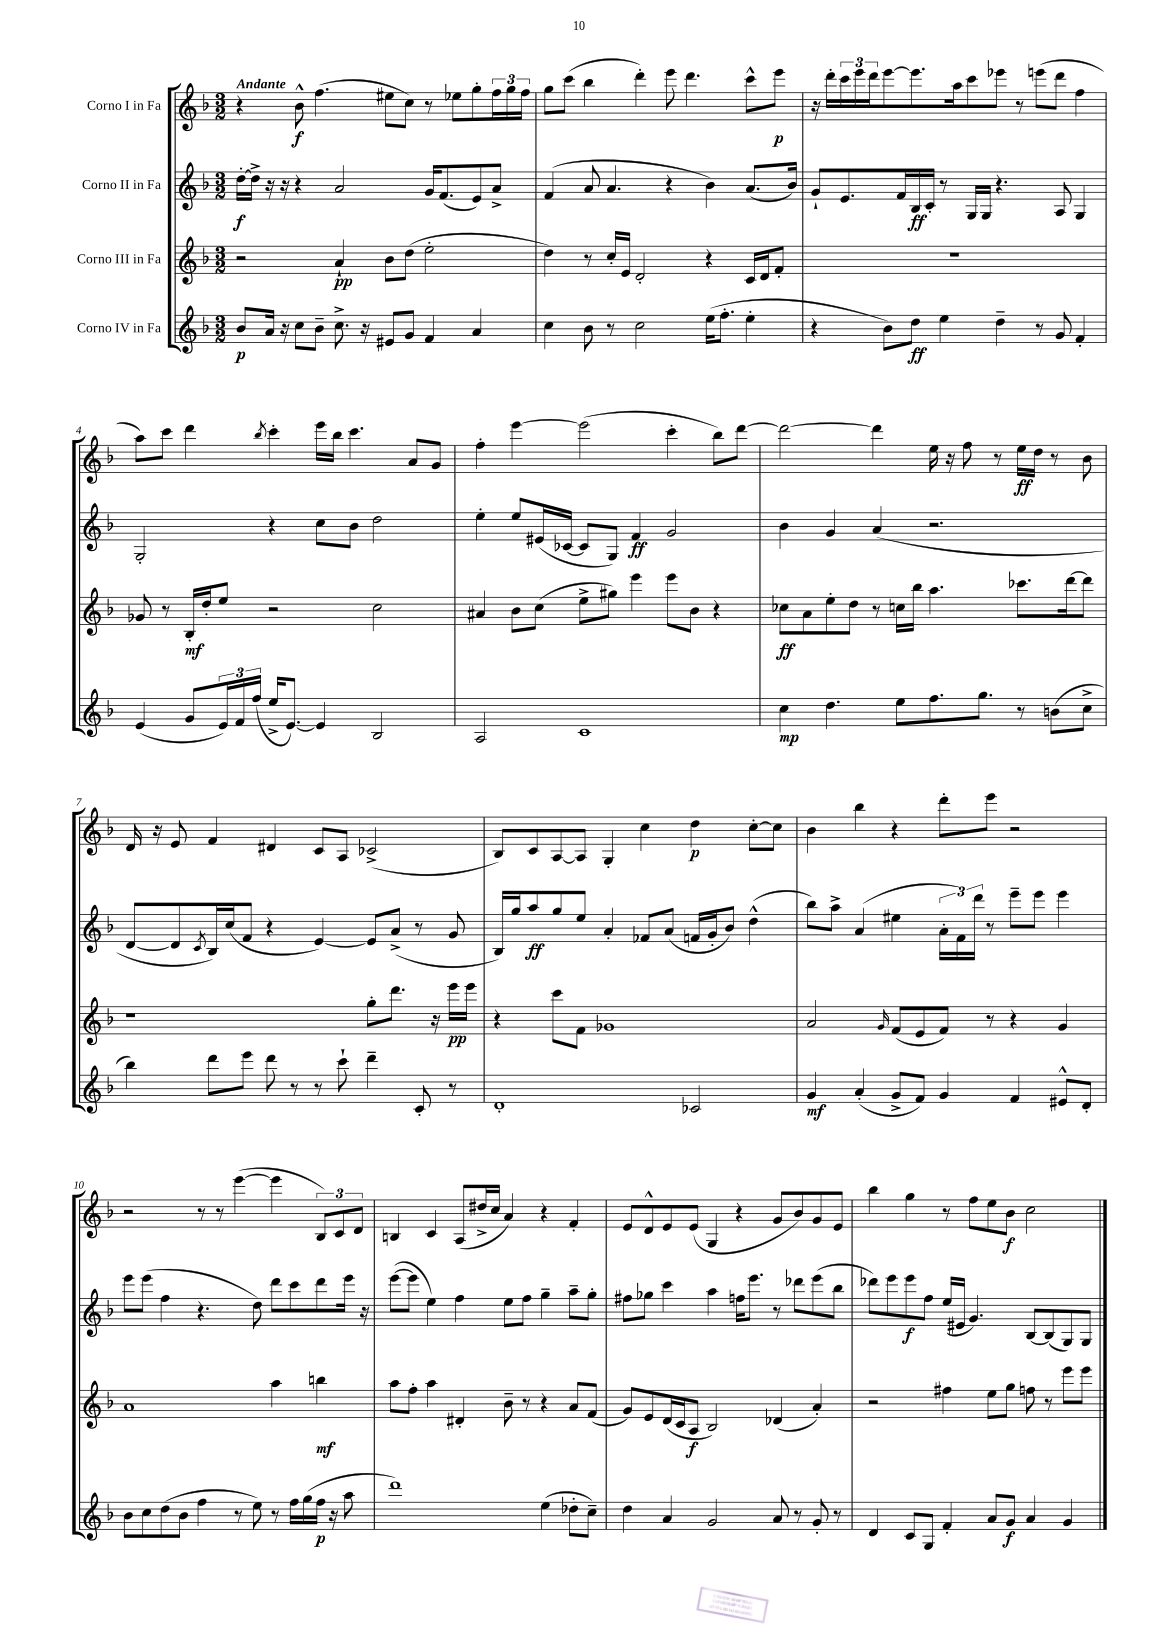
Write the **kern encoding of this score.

**kern	**dynam	**kern	**dynam	**kern	**dynam	**kern	**dynam
*part4	*part4	*part3	*part3	*part2	*part2	*part1	*part1
*staff4	*staff4	*staff3	*staff3	*staff2	*staff2	*staff1	*staff1
*I"Corno IV in Fa	*	*I"Corno III in Fa	*	*I"Corno II in Fa	*	*I"Corno I in Fa	*
*clefG2	*	*clefG2	*	*clefG2	*	*clefG2	*
*k[b-]	*	*k[b-]	*	*k[b-]	*	*k[b-]	*
*M3/2	*	*M3/2	*	*M3/2	*	*M3/2	*
=1	=1	=1	=1	=1	=1	=1	=1
!	!	!	!	!	!	!LO:TX:a:B:t=Andante	!
8b-/L	p	2r	.	[16dd'\LL	f	4r	.
.	.	.	.	16dd^\JJ]	.	.	.
16a/Jk	.	.	.	16r	.	.	.
16r	.	.	.	16r	.	.	.
8cc\L	.	.	.	4r	.	8b-^^\	f
8b-~\J	.	.	.	.	.	(4.ff\	.
8.cc^\	.	4a`/	pp	2a/	.	.	.
16r	.	.	.	.	.	.	.
8e#X/L	.	8b-\L	.	.	.	8ee#X\L	.
8g/J	.	(8dd\J	.	.	.	8cc\J)	.
4f/	.	2ee'\	.	16g/KL	.	8r	.
.	.	.	.	(8.f/	.	.	.
.	.	.	.	.	.	8ee-X\L	.
4a/	.	.	.	8e/)	.	8gg'\	.
.	.	.	.	8a^/J	.	24ff\L	.
.	.	.	.	.	.	24gg\	.
.	.	.	.	.	.	24ff\JJ	.
=2	=2	=2	=2	=2	=2	=2	=2
4cc\	.	4dd\)	.	(4f/	.	8gg\L	.
.	.	.	.	.	.	(8ccc\J	.
8b-\	.	8r	.	8a/	.	4bb-\	.
8r	.	16cc'/LL	.	4.a/	.	.	.
.	.	16e/JJ	.	.	.	.	.
2cc\	.	2d'/	.	.	.	4ddd'\)	.
.	.	.	.	4r	.	8eee\	.
.	.	.	.	.	.	4.ddd\	.
(16ee\KL	.	4r	.	4b-\)	.	.	.
8.ff'\J	.	.	.	.	.	.	.
4ee'\	.	16c/LL	.	(8.a/L	.	8ccc^^\L	.
.	.	16d/J	.	.	.	.	.
.	.	8f'/J	.	.	.	8eee\J	p
.	.	.	.	16b-/Jk)	.	.	.
=3	=3	=3	=3	=3	=3	=3	=3
4r	.	1.r	.	8g`/L	.	16r	.
.	.	.	.	.	.	16ddd'\LL	.
.	.	.	.	8.e/	.	24ccc\	.
.	.	.	.	.	.	24eee\	.
.	.	.	.	.	.	24ddd\J	.
8b-\L)	.	.	.	.	.	[8eee\	.
.	.	.	.	16f/L	.	.	.
8dd\J	ff	.	.	16B-/	ff	8.eee\]	.
.	.	.	.	16c'/JJ	.	.	.
4ee\	.	.	.	8r	.	.	.
.	.	.	.	.	.	16aa\k	.
.	.	.	.	16G/LL	.	8ccc\	.
.	.	.	.	16G/JJ	.	.	.
4dd~\	.	.	.	4.r	.	8eee-X\J	.
.	.	.	.	.	.	8r	.
8r	.	.	.	.	.	(8eeen\L	.
8g/	.	.	.	8A/	.	8ddd\J	.
4f'/	.	.	.	4G/	.	4ff\	.
!!LO:LB:g=z
=4	=4	=4	=4	=4	=4	=4	=4
(4e/	.	8g-X/	.	2G'/	.	8aa\L)	.
.	.	8r	.	.	.	8ccc\J	.
8g/L	.	16B-'/LL	mf	.	.	4ddd\	.
.	.	16dd'/J	.	.	.	.	.
24e/L)	.	8ee/J	.	.	.	.	.
24f/	.	.	.	.	.	.	.
(24ff/JJ	.	.	.	.	.	.	.
.	.	.	.	.	.	8qbb-/	.
16ee^/KL	.	2r	.	4r	.	4ccc'\	.
[8.e/J)	.	.	.	.	.	.	.
4e/]	.	.	.	8cc\L	.	16eee\LL	.
.	.	.	.	.	.	16bb-\JJ	.
.	.	.	.	8b-\J	.	4.ccc\	.
2B-/	.	2cc\	.	2dd\	.	.	.
.	.	.	.	.	.	8a/L	.
.	.	.	.	.	.	8g/J	.
=5	=5	=5	=5	=5	=5	=5	=5
2A/	.	4a#X/	.	4ee'\	.	4ff'\	.
.	.	8b-\L	.	8ee/L	.	[4eee\	.
.	.	(8cc\J	.	(16e#X/L	.	.	.
.	.	.	.	[16c-X/JJ	.	.	.
1c	.	8ee^\L	.	8c-/L]	.	(2eee\]	.
.	.	8gg#X\J)	.	8G/J)	.	.	.
.	.	4eee\	.	4f/	ff	.	.
.	.	8eee\L	.	2g/	.	4ccc'\	.
.	.	8b-\J	.	.	.	.	.
.	.	4r	.	.	.	8bb-\L)	.
.	.	.	.	.	.	[8ddd\J	.
=6	=6	=6	=6	=6	=6	=6	=6
4cc\	mp	8cc-X\L	ff	4b-\	.	2ddd\_	.
.	.	8a\	.	.	.	.	.
4.dd\	.	8ee'\	.	4g/	.	.	.
.	.	8dd\J	.	.	.	.	.
.	.	8r	.	(4a/	.	4ddd\]	.
8ee\L	.	16ccn\LL	.	.	.	.	.
.	.	16bb-\JJ	.	.	.	.	.
8.ff\	.	4.aa\	.	2.r	.	16ee\	.
.	.	.	.	.	.	16r	.
.	.	.	.	.	.	8ff\	.
8.gg\J	.	.	.	.	.	.	.
.	.	.	.	.	.	8r	.
8r	.	8.ccc-X\L	.	.	.	16ee\LL	ff
.	.	.	.	.	.	16dd\JJ	.
(8bn\L	.	.	.	.	.	8r	.
.	.	[16ddd\k	.	.	.	.	.
8cc^\J	.	8ddd\J]	.	.	.	8b-\	.
!!LO:LB:g=z
=7	=7	=7	=7	=7	=7	=7	=7
4bb-\)	.	1r	.	[8d/L	.	16d/	.
.	.	.	.	.	.	16r	.
.	.	.	.	8d/]	.	8e/	.
.	.	.	.	8qc/	.	.	.
8ddd\L	.	.	.	16B-/L)	.	4f/	.
.	.	.	.	(16cc/J	.	.	.
8eee\J	.	.	.	8f/J	.	.	.
8ddd\	.	.	.	4r	.	4d#X/	.
8r	.	.	.	.	.	.	.
8r	.	.	.	[4e/)	.	8c/L	.
8ccc`\	.	.	.	.	.	8A/J	.
4ddd~\	.	8gg'\L	.	8e/L]	.	(2c-X^/	.
.	.	8.ddd\J	.	(8a^/J	.	.	.
8c'/	.	.	.	8r	.	.	.
.	.	16r	.	.	.	.	.
8r	.	16eee\LL	pp	8g/	.	.	.
.	.	16eee\JJ	.	.	.	.	.
=8	=8	=8	=8	=8	=8	=8	=8
1d'	.	4r	.	16B-/LL)	.	8B-/L)	.
.	.	.	.	16gg/J	.	.	.
.	.	.	.	8aa/	ff	8c/	.
.	.	8ccc\L	.	8gg/	.	[8A/	.
.	.	8f\J	.	8ee/J	.	8A/J]	.
.	.	1g-X	.	4a'/	.	4G'/	.
.	.	.	.	8f-X/L	.	4cc\	.
.	.	.	.	(8a/J	.	.	.
2c-X/	.	.	.	16fn/LL	.	4dd\	p
.	.	.	.	16g'/J	.	.	.
.	.	.	.	8b-/J)	.	.	.
.	.	.	.	(4dd^^\	.	[8cc'\L	.
.	.	.	.	.	.	8cc\J]	.
=9	=9	=9	=9	=9	=9	=9	=9
4g/	mf	2a/	.	8bb-\L)	.	4b-\	.
.	.	.	.	8aa^\J	.	.	.
(4a'/	.	.	.	(4a/	.	4bb-\	.
.	.	16qqg/	.	.	.	.	.
8g^/L	.	(8f/L	.	4ee#X\	.	4r	.
8f/J)	.	8e/	.	.	.	.	.
4g/	.	8f/J)	.	24a'\LL	.	8ddd'\L	.
.	.	.	.	24f\)	.	.	.
.	.	.	.	24ddd\JJ	.	.	.
.	.	8r	.	8r	.	8eee\J	.
4f/	.	4r	.	8eee~\L	.	2r	.
.	.	.	.	8eee\J	.	.	.
8e#X^^/L	.	4g/	.	4eee\	.	.	.
8d'/J	.	.	.	.	.	.	.
!!LO:LB:g=z
=10	=10	=10	=10	=10	=10	=10	=10
8b-\L	.	1a	.	8eee\L	.	2r	.
8cc\	.	.	.	(8eee\J	.	.	.
(8dd\	.	.	.	4ff\	.	.	.
8b-\J	.	.	.	.	.	.	.
4ff\	.	.	.	4.r	.	8r	.
.	.	.	.	.	.	8r	.
8r	.	.	.	.	.	([4eee\	.
8ee\)	.	.	.	8dd\)	.	.	.
8r	.	4aa\	.	8ddd\L	.	4eee\]	.
16ff\LL	.	.	.	8ccc\	.	.	.
(16gg\	.	.	.	.	.	.	.
16ff\JJ	p	4bbn\	mf	8ddd\	.	12B-/L)	.
16r	.	.	.	.	.	.	.
.	.	.	.	.	.	12c/	.
8aa\	.	.	.	16eee\Jk	.	.	.
.	.	.	.	.	.	12d/J	.
.	.	.	.	16r	.	.	.
=11	=11	=11	=11	=11	=11	=11	=11
1ddd)	.	8aa\L	.	([8eee\L	.	4Bn/	.
.	.	8ff'\J	.	8eee\J]	.	.	.
.	.	4aa\	.	4ee\)	.	4c/	.
.	.	4d#X'/	.	4ff\	.	(8A/L	.
.	.	.	.	.	.	16dd#X^/L	.
.	.	.	.	.	.	16cc/JJ	.
.	.	8b-~\	.	8ee\L	.	4a/)	.
.	.	8r	.	8ff\J	.	.	.
(4ee\	.	4r	.	4gg~\	.	4r	.
8dd-X'\L	.	8a/L	.	8aa~\L	.	4f'/	.
8cc~\J)	.	(8f/J	.	8gg'\J	.	.	.
=12	=12	=12	=12	=12	=12	=12	=12
4dd\	.	8g/L)	.	8ff#X\L	.	8e/L	.
.	.	8e/	.	8gg-X\J	.	8d^^/	.
4a/	.	(16d/L	.	4ccc\	.	8e/	.
.	.	16c/J	.	.	.	.	.
.	.	8A/J	f	.	.	(8e/J	.
2g/	.	2B-/)	.	4aa\	.	4G/	.
.	.	.	.	16ffn\KL	.	4r	.
.	.	.	.	8.eee\J	.	.	.
8a/	.	(4d-X/	.	8r	.	8g/L	.
8r	.	.	.	8ddd-X\L	.	8b-/)	.
8g'/	.	4a'/)	.	(8eee\	.	8g/	.
8r	.	.	.	8bb-\J	.	8e/J	.
=13	=13	=13	=13	=13	=13	=13	=13
4d/	.	2r	.	8ddd-X\L)	.	4bb-\	.
.	.	.	.	8eee\	.	.	.
8c/L	.	.	.	8eee\	f	4gg\	.
8G/J	.	.	.	8ff\J	.	.	.
4f'/	.	4ff#X\	.	(16ee/LL	.	8r	.
.	.	.	.	16e#X/JJ	.	.	.
.	.	.	.	4.g/)	.	8ff\L	.
8a/L	.	8ee\L	.	.	.	8ee\	.
8g/J	f	8gg\J	.	.	.	8b-\J	f
4a/	.	8ffn\	.	[8B-/L	.	2cc\	.
.	.	8r	.	(8B-/]	.	.	.
4g/	.	8eee\L	.	8G/)	.	.	.
.	.	8eee\J	.	8G/J	.	.	.
==	==	==	==	==	==	==	==
*-	*-	*-	*-	*-	*-	*-	*-
